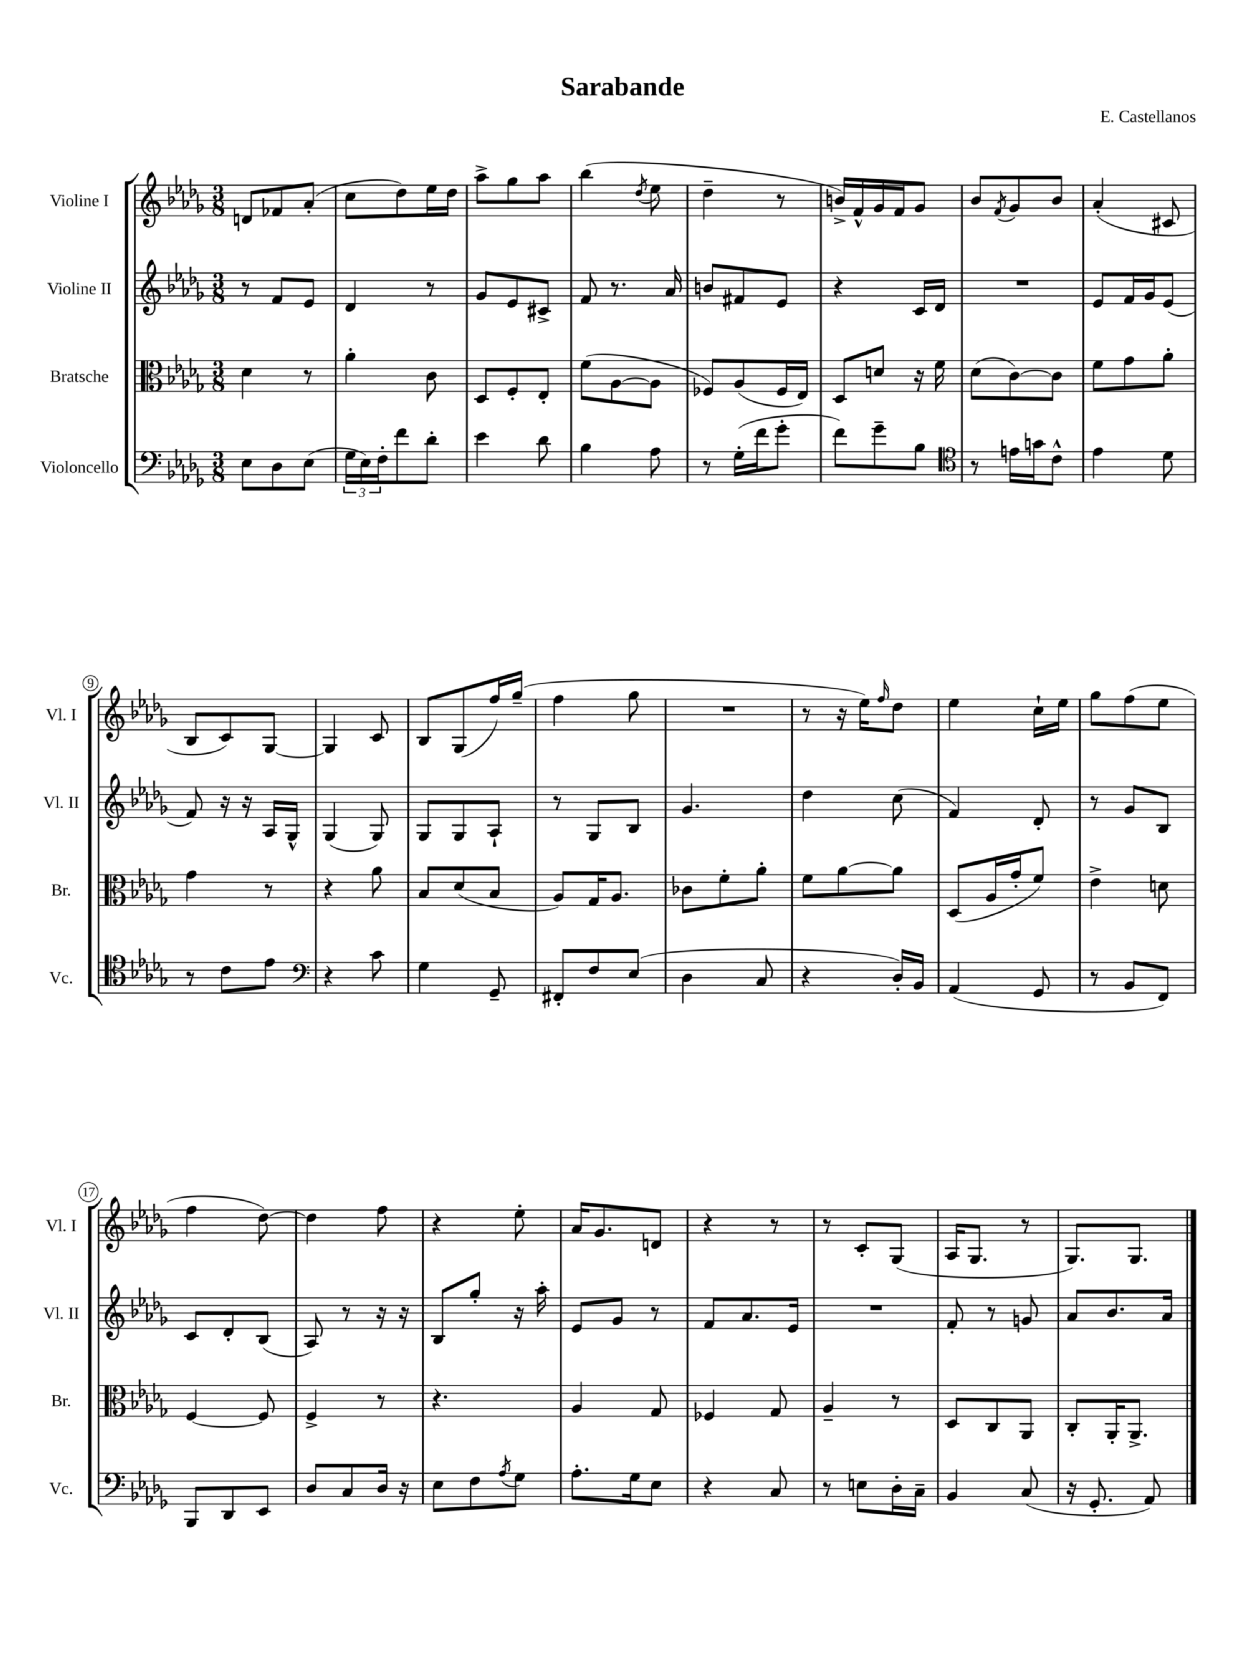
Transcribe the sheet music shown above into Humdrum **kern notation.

**kern	**kern	**kern	**kern
*staff4	*staff3	*staff2	*staff1
*clefF4	*clefC3	*clefG2	*clefG2
*k[b-e-a-d-g-]	*k[b-e-a-d-g-]	*k[b-e-a-d-g-]	*k[b-e-a-d-g-]
*M3/8	*M3/8	*M3/8	*M3/8
8E-	4d-	8r	8d
8D-	.	8f	8f-
(8E-	8r	8e-	(8a-'
=	=	=	=
24G-	4a-'	4d-	8cc
24E-)	.	.	.
24F'	.	.	.
8f	.	.	8dd-)
8d-'	8c	8r	16ee-
.	.	.	16dd-
=	=	=	=
4e-	8D-	8g-	8aa-^
.	8F'	8e-	8gg-
8d-	8E-'	8c#^	8aa-
=	=	=	=
4B-	(8f	8f	(4bb-
.	[8A-	8.r	.
.	.	.	8qdd-
8A-	8A-]	.	8ee-
.	.	16a-	.
=	=	=	=
8r	8F-)	8b	4dd-~
(16G-'	(8A-	8f#	.
16f	.	.	.
8g-'	16F-	8e-	8r
.	16E-)	.	.
=	=	=	=
8f)	8D-	4r	16b^)
.	.	.	16f^^
8g-~	8d	.	16g-
.	.	.	16f
8B-	16r	16c	8g-
.	16f	16d-	.
=	=	=	=
*clefC4	*	*	*
8r	(8d-	4.r	8b-
.	.	.	8qf
16e	[8c)	.	8g-
16g	.	.	.
8c^^	8c]	.	8b-
=	=	=	=
4e-	8f	8e-	(4a-'
.	8g-	16f	.
.	.	16g-	.
8d-	8a-'	(8e-	8c#
=	=	=	=
8r	4g-	8f)	8B-
8c	.	16r	8c)
.	.	16r	.
8e-	8r	16A-	[8G-
.	.	16G-^^	.
=	=	=	=
*clefF4	*	*	*
4r	4r	(4G-	4G-]
8c	8a-	8G-)	8c
=	=	=	=
4G-	8B-	8G-	8B-
.	(8d-	8G-	(8G-
8GG-~	8B-	8A-`	16ff)
.	.	.	(16gg-~
=	=	=	=
8FF#'	8A-)	8r	4ff
8F	16G-	8G-	.
.	8.A-	.	.
(8E-	.	8B-	8gg-
=	=	=	=
4D-	8c-	4.g-	4.r
.	8f'	.	.
8C	8a-'	.	.
=	=	=	=
4r	8f	4dd-	8r
.	[8a-	.	16r
.	.	.	16ee-)
.	.	.	16qqff
16D-')	8a-]	(8cc	8dd-
16BB-	.	.	.
=	=	=	=
(4AA-	(8D-	4f)	4ee-
.	16A-	.	.
.	16g-'	.	.
8GG-	8f)	8d-'	16cc`
.	.	.	16ee-
=	=	=	=
8r	4e-^	8r	8gg-
8BB-	.	8g-	(8ff
8FF)	8d	8B-	8ee-
=	=	=	=
8BBB-	[4F	8c	4ff
8DD-	.	8d-'	.
8EE-	8F]	(8B-	[8dd-)
=	=	=	=
8D-	4F^	8A-)	4dd-]
8C	.	8r	.
16D-	8r	16r	8ff
16r	.	16r	.
=	=	=	=
8E-	4.r	8B-	4r
8F	.	8gg-'	.
8qA-	.	.	.
8G-	.	16r	8ee-'
.	.	16aa-'	.
=	=	=	=
8.A-'	4A-	8e-	16a-
.	.	.	8.g-
.	.	8g-	.
16G-	.	.	.
8E-	8G-	8r	8d
=	=	=	=
4r	4F-	8f	4r
.	.	8.a-	.
8C	8G-	.	8r
.	.	16e-	.
=	=	=	=
8r	4A-~	4.r	8r
8E	.	.	8c'
16D-'	8r	.	(8G-
16C~	.	.	.
=	=	=	=
4BB-	8D-	8f'	16A-
.	.	.	8.G-
.	8C	8r	.
(8C	8AA-	8g	8r
=	=	=	=
16r	8C'	8a-	8.G-)
8.GG-'	.	.	.
.	16AA-'	8.b-	.
.	8.AA-^	.	8.G-
8AA-)	.	.	.
.	.	16a-	.
==	==	==	==
*-	*-	*-	*-
